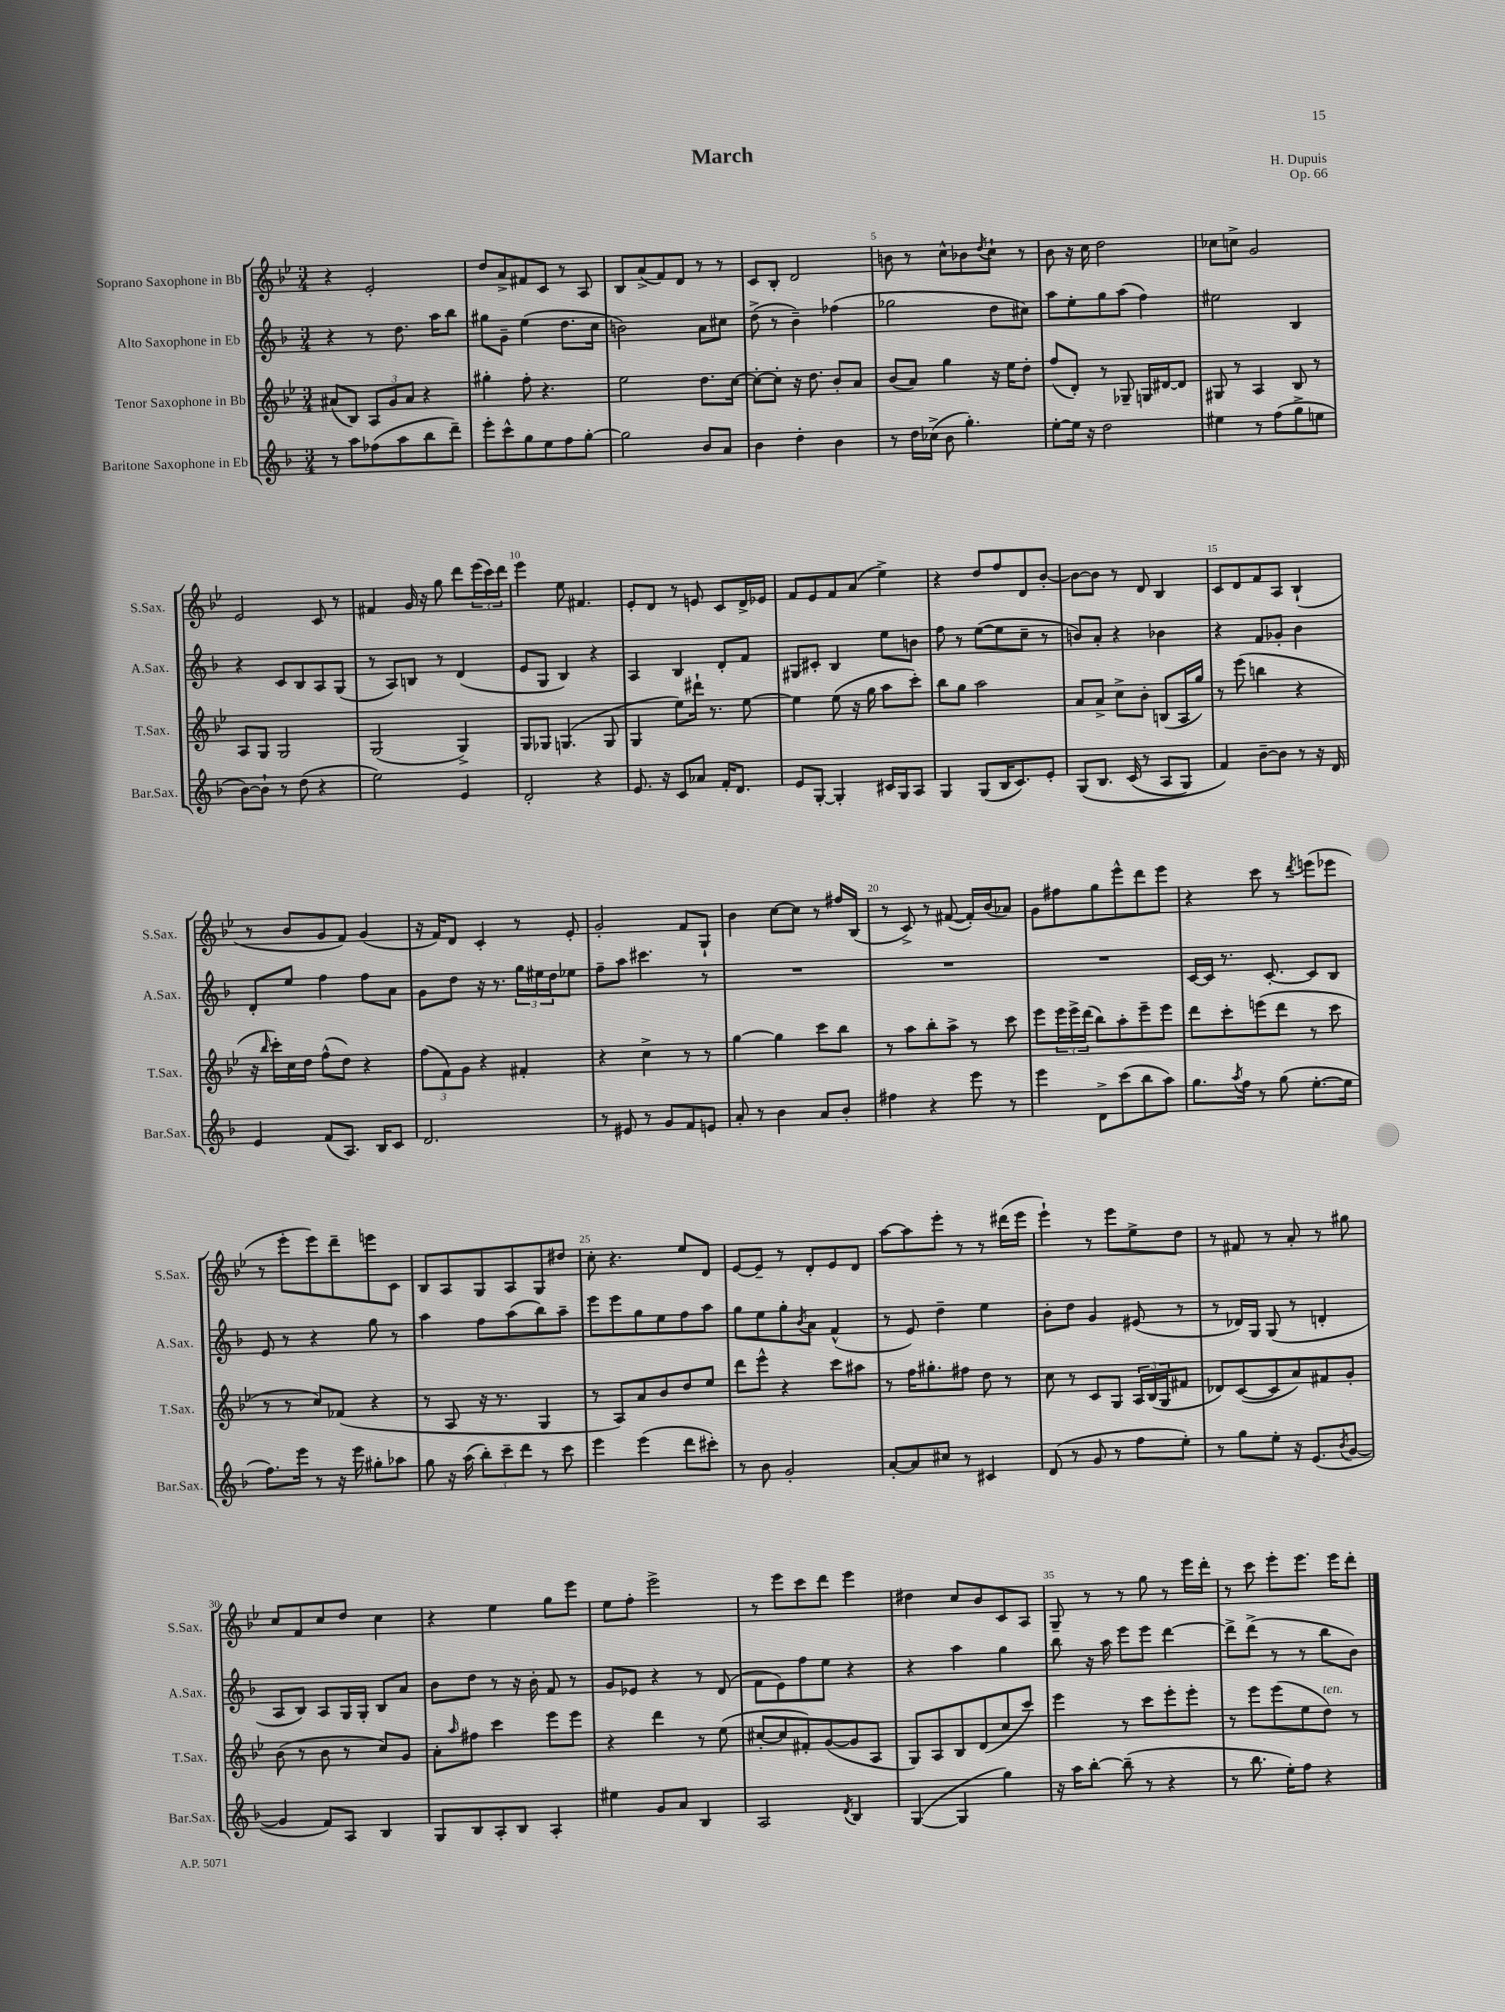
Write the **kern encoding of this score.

**kern	**kern	**kern	**kern
*staff4	*staff3	*staff2	*staff1
*clefG2	*clefG2	*clefG2	*clefG2
*k[b-]	*k[b-e-]	*k[b-]	*k[b-e-]
*M3/4	*M3/4	*M3/4	*M3/4
8r	(8a#	4r	4r
8aa	8B-)	.	.
(8ff-	12A	8r	2e-'
.	12g	.	.
8aa	.	8.dd	.
.	12a#	.	.
8bb-	4r	.	.
.	.	16aa	.
8ddd~)	.	8bb-	.
=	=	=	=
8eee'	4gg#'	8gg#	8dd
8ccc^^	.	8g~	8a^
8gg	8ff'	(4ee	8f#
8ee	4.r	.	8c
8ff	.	8.dd	8r
[8gg'	.	.	8A
.	.	16cc	.
=	=	=	=
2gg]	2ee-	2b)	8B-
.	.	.	(8a^
.	.	.	8f)
.	.	.	8d
8b-	8.dd	8a	8r
8a	.	8cc#	8r
.	[16cc	.	.
=	=	=	=
4b-	8cc'_	(8dd^	8c
.	8cc']	8r	8B-'
4dd'	16r	4b-~)	2d
.	8.dd	.	.
4b-	8b-'	(4ff-	.
.	8a	.	.
=	=	=	=
8r	(8b-	2gg-	8b
16dd	8a)	.	8r
(16cc-^	.	.	.
8b-	4gg	.	8cc^^
4.gg')	.	.	8b-
.	.	.	8qdd
.	16r	8dd	8cc`
.	16ee-	.	.
.	8dd'	8cc#)	8r
=	=	=	=
[8ee'	(8ff	8aa	8b-
16ee]	8d')	8ee'	16r
16r	.	.	16cc
2dd	8r	8gg	2dd
.	8G-~	(8aa	.
.	16G	4ff)	.
.	[16d#	.	.
.	8d#]	.	.
=	=	=	=
4ee#	8G#	2ee#	8cc-
.	8r	.	8cc^
8r	4A	.	2g
(8ff	.	.	.
8gg^	8B-	4B-	.
8ee	8r	.	.
=	=	=	=
[8b-)	8A	4r	2e-
8b-`]	8G	.	.
8r	2G	8c	.
(8dd	.	8B-	.
4r	.	8A	8c
.	.	(8G	8r
=	=	=	=
2ee)	(2G	8r	4f#
.	.	8A)	.
.	.	8B	16g
.	.	.	16r
.	.	8r	8gg
4e	4G^)	(4d	8ddd
.	.	.	(24eee-
.	.	.	24ccc)
.	.	.	24ddd
=	=	=	=
2d'	8G	8e	4eee-
.	8G-	8G	.
.	(4.G	4B-)	8ee-
.	.	.	4.f#
4r	.	4r	.
.	8G	.	.
=	=	=	=
8.e	4G	4A	8e-'
.	.	.	8d
16r	.	.	.
8c	8ee-)	4B-	8r
8a-	16ddd#`	.	8e
.	8.r	.	.
16f'	.	8d'	8c
8.d	.	.	.
.	[8ee-	8f	16d^
.	.	.	16e-
=	=	=	=
8e	4ee-]	8G#	8f
[8G'	.	8c#'	8e-
4G']	(8ee-	4B-	8f
.	16r	.	(8a
.	16gg	.	.
16c#	8aa	8ee	4ee-^)
16G	.	.	.
8A	8ccc')	8b	.
=	=	=	=
4G	8bb-	8ff	4r
.	8gg	8r	.
(8G	2aa	([8ee	8dd
16B-	.	8ee]	8ff
8.c)	.	.	.
.	.	8cc~	8d
8e'	.	8r	[8b-'
=	=	=	=
&(8G	8a	8b)	8b-_
8.B-	8a^	8a'	8b-]
.	8cc^	4r	8r
(16c	.	.	.
8r	8b-'	.	8d
8A	(8B	4b-	4B-
8G)	16A	.	.
.	16gg)	.	.
=	=	=	=
4f&)	8r	4r	8c
.	(8eee-	.	8d
[8b-~	4bb	8f	8f
8b-]	.	8g-'	8A
8r	4r	4b-	(4B-`
16r	.	.	.
16d	.	.	.
=	=	=	=
4e	16r	8d'	8r
.	16qqbb-	.	.
.	16ccc')	.	.
.	16cc	8ee	8b-
.	16dd	.	.
(8f	(8ff^^	4ff	8g
8.A)	8dd)	.	8f)
.	4r	8ff	(4g
16B-	.	.	.
8c	.	8a	.
=	=	=	=
2.d	(12ff	8g	16r
.	.	.	16f)
.	12f)	.	.
.	.	8dd	8d
.	12g	.	.
.	4r	16r	4c'
.	.	8.r	.
.	4f#'	24gg	8r
.	.	24ee#	.
.	.	24dd	.
.	.	8ee-	8e-'
=	=	=	=
8r	4r	8ff~	2g'
8e#	.	8aa	.
8r	4cc^	4.ccc#	.
8g	.	.	.
8f	8r	.	8f
8e	8r	8r	8G`
=	=	=	=
8a'	[4gg	2.r	4b-
8r	.	.	.
4b-	4gg]	.	[8cc
.	.	.	8cc]
8a	8ccc	.	8r
8b-'	8bb-	.	16ff#
.	.	.	(16B-
=	=	=	=
4ff#	8r	2.r	8r
.	8aa	.	8c^)
4r	8bb-'	.	8r
.	8aa^	.	([8f#
8eee	8r	.	16f#'])
.	.	.	(16b-
8r	8ccc	.	8a-)
=	=	=	=
4eee	8eee-	2.r	8g
.	24eee-	.	8ff#
.	24eee-^	.	.
.	(24ddd	.	.
8d^	8bb-)	.	8gg
(8ccc	8aa'	.	8eee-^^
8bb-	8eee-~	.	8ddd
8aa)	8eee-	.	8eee-
=	=	=	=
8.gg	8ddd	[16c	4r
.	.	16c]	.
.	8ccc'	8.r	.
8qaa	.	.	.
16ff	.	.	.
8r	(8eee	.	8ccc
.	.	[8.c'	.
(8gg	8ddd	.	8r
.	.	.	8qddd
[8.ee'	8r	8c]	(8eee
.	8ccc	8B-	8eee-
16ee]	.	.	.
=	=	=	=
8.ff)	8r	8e	8r
.	8r	8r	8eee-'
16eee	.	.	.
8r	8cc)	4r	8eee-)
16r	(8f-	.	8ddd~
16eee	.	.	.
8gg#'	4r	8gg	8eee
8aa-	.	8r	8c
=	=	=	=
8gg	8r	4aa	8B-
16r	8A	.	8A
(16aa	.	.	.
12bb-')	16r	8ff	8G
.	8.r	.	.
12ccc~	.	.	.
.	.	(8aa	8A
12ddd	.	.	.
8r	4G	8bb-)	8G
8ccc	.	8aa~	8dd#
=	=	=	=
4eee	8r	8eee	8cc'
.	8A)	8eee	4.r
(4eee	8a	8gg	.
.	8b-	8ee	.
8ddd	8dd	8ff	8ee-
8ccc#')	8ee-	8aa	8d
=	=	=	=
8r	8ddd	8gg	[8e-
8b-	8eee-^^	8ee	8e-~]
2g'	4r	8gg'	8r
.	.	8qb-	.
.	.	8a	8d'
.	8ccc	(4f^^	8e-
.	8aa#	.	8d
=	=	=	=
[8a'	8r	8r	[8aa
8a]	16ff	8e)	8aa]
.	8.gg#'	.	.
8cc#	.	4dd~	8eee-'
8r	8ff#	.	8r
4c#	8dd	4ee	8r
.	8r	.	(16ddd#
.	.	.	16eee-
=	=	=	=
(8d	8cc	8b-'	4eee-`)
8r	8r	8dd	.
8g	8c	4g	8r
8r	8G	.	8eee-
8ff	24A	(8e#	8ee-^
.	(24B-	.	.
.	24G	.	.
8ee')	8f#	8r	8dd
=	=	=	=
8r	8d-)	8r	8r
8gg	([8c	16d-)	8f#
.	.	16G	.
8ee'	8c]	(8G	8r
16r	8a)	8r	8a'
(8.e	.	.	.
.	8f#	4d'	8r
8qb-	.	.	.
[8g	8g'	.	8gg#
=	=	=	=
4g]	(8b-	8A	8cc
.	8r	8B-)	8f
8f)	8b-	8A	8cc
8A	8r	16G	8dd
.	.	16G'	.
4B-	8cc)	8B-	4cc
.	8g	8a	.
=	=	=	=
8G	8a'	8b-	4r
.	16qqaa	.	.
8B-	8ff#	8dd	.
8A'	4ccc	8r	4ee-
8B-	.	16r	.
.	.	16b-'	.
4A'	8eee-	8f	8gg
.	8eee-	8r	8eee-
=	=	=	=
4ee#	4r	8g	8ee-
.	.	8e-	8ff'
8g	4ddd	4r	2eee-^
8a	.	.	.
4B-	8r	8r	.
.	(8ee-	(8d	.
=	=	=	=
2A	[8cc#'	8f	8r
.	8cc#]	8e)	8eee-
.	8f#')	8ff	8ccc
.	([8g	8ee	8ddd
8qd	.	.	.
4B-	8g]	4r	4eee-
.	8A	.	.
=	=	=	=
([4G	8G)	4r	4dd#
.	8A	.	.
4G]	8B-	4aa	8cc
.	(8d	.	8b-
4gg)	8cc	4gg	8c
.	8ccc)	.	8A
=	=	=	=
16r	4eee-	8bb-	8G~
16aa	.	.	.
[8bb-'	.	16r	8r
.	.	16aa	.
(8bb-~]	8r	8eee	8r
8r	8ccc	8eee	8gg
4r	8eee-'	[4ddd	8r
.	8eee-'	.	16eee-
.	.	.	16ddd'
=	=	=	=
8r	8r	8ddd^]	8r
8.bb-	8eee-	(8ddd^	8ccc
.	(8eee-	8r	8eee-'
16ee')	.	.	.
8ff	8ee-	8r	8.eee-
4r	8dd)	8bb-	.
.	.	.	16eee-
.	8r	8b-)	8ddd'
==	==	==	==
*-	*-	*-	*-
